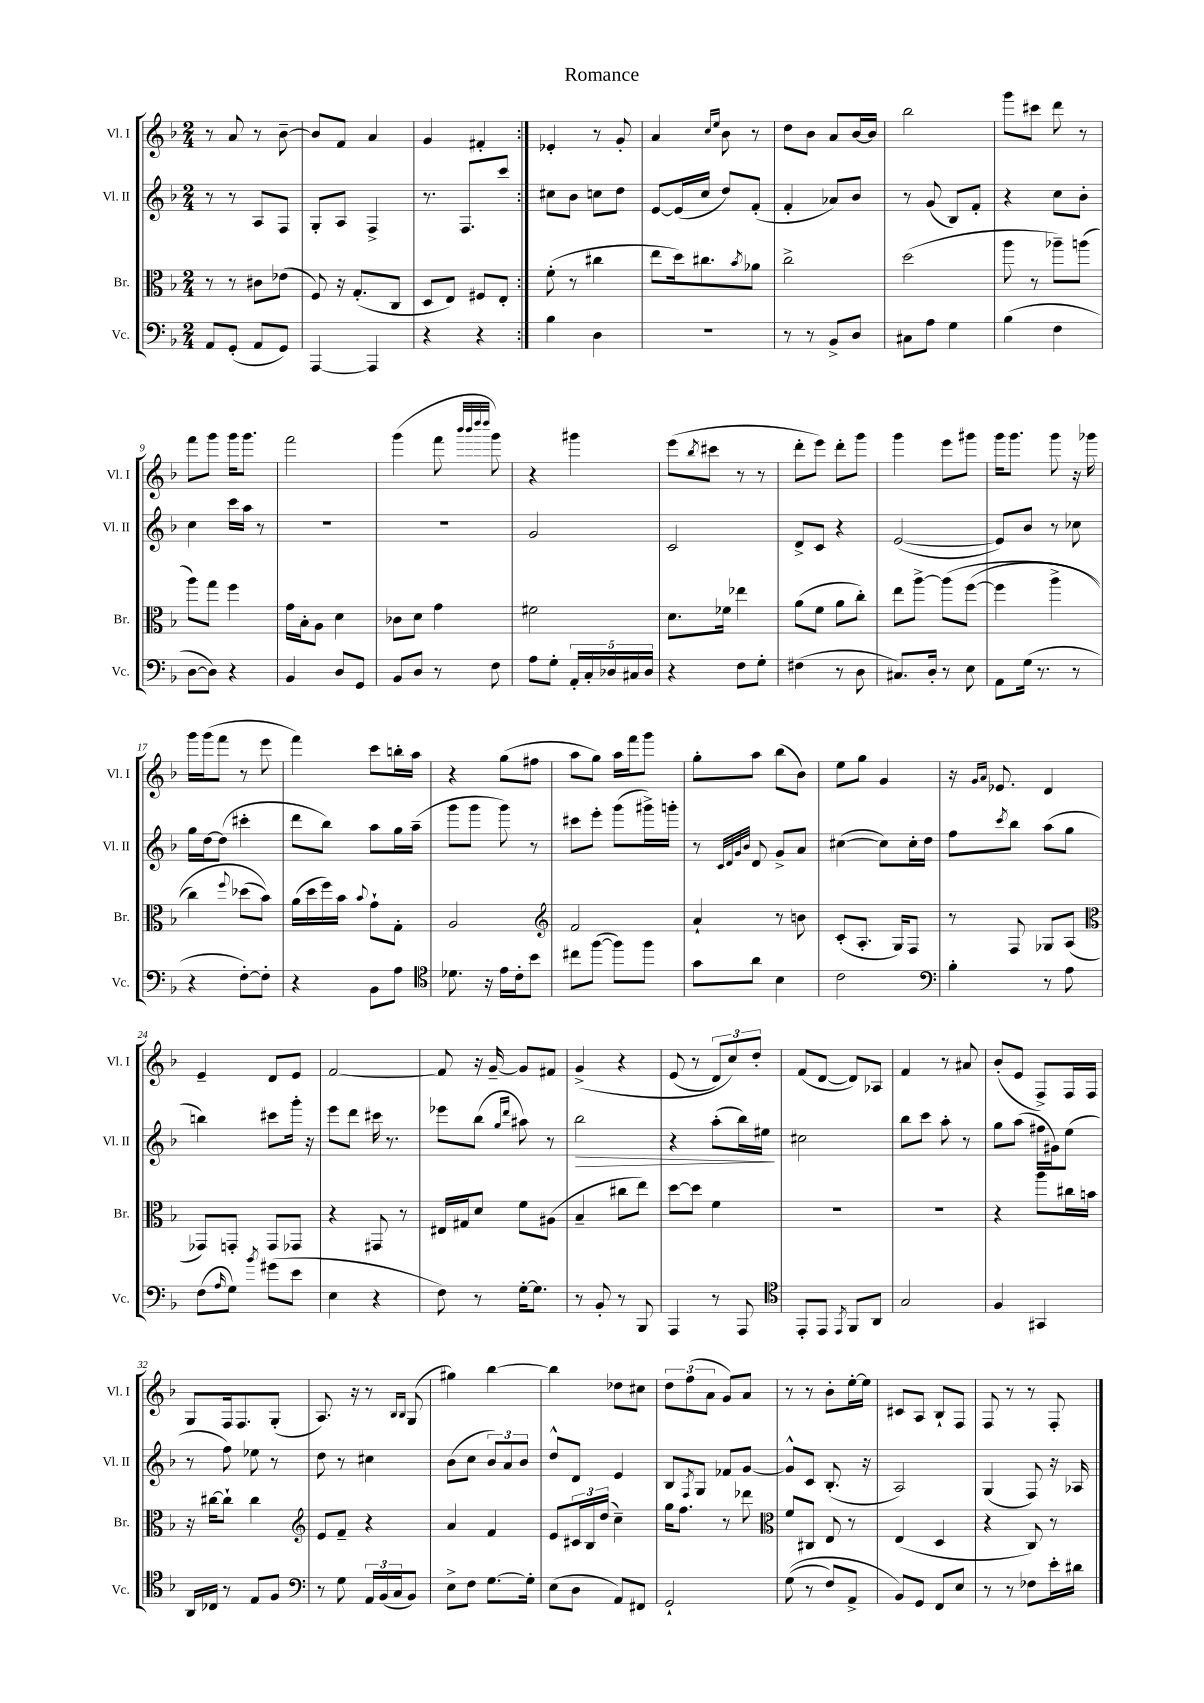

**kern	**kern	**kern	**kern
*staff4	*staff3	*staff2	*staff1
*clefF4	*clefC3	*clefG2	*clefG2
*k[b-]	*k[b-]	*k[b-]	*k[b-]
*M2/4	*M2/4	*M2/4	*M2/4
8AA/L	8r	8r	8r
(8GG'/J	8r	8r	8a/
8AA/L	8c#\L	8A/L	8r
8GG/J)	(8e-\J	8F/J	[8b-~\
=	=	=	=
[4AAA/	8F/)	8G'/L	8b-/]L
.	16r	8A/J	8f/J
.	(8.G'/L	.	.
4AAA/]	.	4F^/	4a/
.	8C/J	.	.
=	=	=	=
4r	8D/L	8.r	4g/
.	8E/J)	.	.
.	.	8.F/L	.
4r	8F#/L	.	4f#'/
.	8E'/J	8ccc/J	.
=:|!	=:|!	=:|!	=:|!
4B-\	(8f'\	8cc#\L	4e-'/
.	8r	8b-\J	.
4D\	4cc#\	8cc\L	8r
.	.	8dd\J	8g'/
=	=	=	=
2r	8ee\L	[8e/L	4a/
.	16dd\k)	(16e/]L	.
.	8.cc#\	16cc/JJ	.
.	.	.	16qqcc/LL
.	.	.	16qqee/JJ
.	.	8dd/L)	8b-\
.	8qb-/	.	.
.	8a-\J	(8f'/J	8r
=	=	=	=
8r	2cc^\	4f'/	8dd\L
8r	.	.	8b-\J
8BB-^/L	.	8a-/L)	8a/L
8D/J	.	8b-/J	[16b-/L
.	.	.	16b-/]JJ
=	=	=	=
8C#\L	(2dd\	8r	2bb-\
8A\J	.	(8g/	.
4G\	.	8B-/L)	.
.	.	8f'/J	.
=	=	=	=
(4B-\	8aa\	4r	8ggg\L
.	8r	.	8ccc#\J
4F\	8aa-~\L)	8cc\L	8ddd\
.	(8aa\J	8b-'\J	8r
=	=	=	=
[8D\L	8aa\L)	4cc\	8fff\L
8D\]J)	8gg\J	.	8ggg\J
4r	4ff\	16ccc\LL	16ggg\LK
.	.	16aa\JJ	8.ggg\J
.	.	8r	.
=	=	=	=
4BB-/	16g\LL	2r	2fff\
.	16B-'\J	.	.
.	8A\J	.	.
8D/L	4d\	.	.
8GG/J	.	.	.
=	=	=	=
8BB-/L	8c-\L	2r	(4ggg\
8D/J	8d\J	.	.
8r	4g\	.	8fff\
.	.	.	32qqbbb-/LLL
.	.	.	32qqbbb-/
.	.	.	32qqdddd/
.	.	.	32qqdddd/JJJ
8F\	.	.	8ggg\)
=	=	=	=
8A\L	2f#\	2g/	4r
8G'\J	.	.	.
20AA'/LL	.	.	4ggg#\
20C'/	.	.	.
20D-/	.	.	.
20C#/	.	.	.
20D-/JJ	.	.	.
=	=	=	=
4r	8.d\L	2c/	(8eee\L
.	.	.	8qbb-/
.	.	.	8ccc#\J
.	16f-\Jk	.	.
8F\L	4ee-\	.	8r
8G'\J	.	.	8r
=	=	=	=
(4F#\	(8a\L	8d^/L	8ddd'\L
.	8f\J	8c/J	8eee\J)
8r	8a\L	4r	8ddd'\L
8D\	8cc'\J)	.	8ggg\J
=	=	=	=
8.C#/L)	8ee\L	([2e/	4ggg\
.	[8aa^\J	.	.
16D'/Jk	.	.	.
8r	&(8aa\]L	.	8eee\L
8E\	([8ff\J	.	8ggg#\J
=	=	=	=
8AA\L	4ff\]	8e/]L)	16ggg\LK
.	.	.	8.ggg\J
(16G\Jk	.	8b-/J	.
8.r	.	.	.
.	4aa^\	8r	8ggg\
8r	.	8cc-\	16r
.	.	.	16ggg-\
=	=	=	=
4r	4cc\)	16gg\LL	16ggg\LL
.	.	[16dd\J	(16ggg\J
.	.	(8dd\]J	8fff\J
.	8qqff/	.	.
[8F'\L)	(8dd-\L	4ccc#'\	8r
8F'\]J	8b-\J)&)	.	8eee\
=	=	=	=
4r	(16a\LL	8ddd\L	4fff\)
.	16dd\	.	.
.	16ff\)	8bb-\J)	.
.	16b-\JJ	.	.
.	8qqb-/	.	.
8BB-\L	8g`\L	8aa\L	8ccc\L
8A\J	8G'\J	16gg\L	16bb'\L
.	.	(16aa~\JJ	16aa\JJ
=	=	=	=
*clefC4	*	*	*
8.d-\	2A/	8ggg\L	4r
.	.	8ggg\J	.
16r	.	.	.
16e\LL	.	8ggg\)	(8gg\L
16c'\J	.	.	.
8b-\J	.	8r	8ff#\J
=	=	=	=
*	*clefG2	*	*
8cc#\L	2f/	8ccc#\L	8aa\L
([8ff\J	.	8eee'\J	8gg\J)
8ff\]L)	.	(8ggg\L	16aa\LL
.	.	.	16fff\J
8ff\J	.	16ggg#^\L)	8ggg\J
.	.	16ggg'\JJ	.
=	=	=	=
8g\L	4a`/	8r	8gg'\L
.	.	32qqc/LLL	.
.	.	32qqd/	.
.	.	32qqg/	.
.	.	32qqb-/JJJ	.
8a\J	.	8d/	8aa\J
4B-\	8r	8g^/L	(8bb-\L
.	8b\	8a/J	8b-\J)
=	=	=	=
2c\	(8c'/L	([4cc#\	8ee\L
.	8.A'/J	.	8gg\J
.	.	8cc#\]L)	4g/
.	16G/LK)	.	.
.	8F/J	16cc#'\L	.
.	.	16dd\JJ	.
=	=	=	=
*clefF4	*	*	*
4B-'\	8r	8ff\L	16r
.	.	.	16qqg/LL
.	.	.	16qqa/JJ
.	.	.	8.e-/
.	.	8qccc/	.
.	8F/	8bb-\J	.
8r	8G-/L	(8aa\L	4d/
8A\	(8A/J	8gg\J	.
=	=	=	=
*	*clefC3	*	*
(8F\L	8GG-/L)	4bb\)	4e~/
16qqA/	.	.	.
8G\J)	8GG'/J	.	.
8qb-/	.	.	.
(8g#\L	8GG/L	8ccc#\L	8d/L
8e\J	8GG-/J	16ggg'\Jk	8e/J
.	.	16r	.
=	=	=	=
4E\	4r	8eee\L	[2f/
.	.	8ddd\J	.
4r	8GG#/	16ccc#\	.
.	.	8.r	.
.	8r	.	.
=	=	=	=
8F\)	16E#/LL	8eee-\L	8f/]
.	16G#/J	.	.
8r	8d/J	(8bb-\J	16r
.	.	.	[16g~/
.	.	16qqgg/LL	.
.	.	16qqddd/JJ	.
[16G'\LK	8f\L	8aa#\)	8g/]L
8.G\]J	.	.	.
.	(8A#\J	8r	8f#/J
=	=	=	=
8r	4B-~/	2bb-\	&(4g^/
8BB-'/	.	.	.
8r	8cc#\L	.	4r
8BBB-/	8ee\J)	.	.
=	=	=	=
4AAA/	[8dd\L	4r	(8e/
.	8dd\]J	.	8r
8r	4f\	(8aa'\L	12d/L)
.	.	.	12cc/&)
8AAA/	.	16bb-\L)	.
.	.	.	12dd'/J
.	.	16ee#\JJ	.
=	=	=	=
*clefC4	*	*	*
8EE'/L	2r	2cc#\	(8f/L
8EE/J	.	.	[8d/J
8qEE/	.	.	.
8FF/L	.	.	8d/]L)
8AA/J	.	.	8A-/J
=	=	=	=
2G/	2r	8bb-\L	4f/
.	.	8ccc\J	.
.	.	8aa'\	8r
.	.	8r	8a#/
=	=	=	=
4F/	4r	8gg\L	(8b-'/L
.	.	(8aa\J	8e/J
4GG#/	8aa\L	16ff#\LL	8F^/L)
.	.	16g#\J)	.
.	16cc#\L	(8ee\J	16F/L
.	16b\JJ	.	16F/JJ
=	=	=	=
16AA/LL	16r	8r	8G/L
16C-/JJ	[16cc#\LK	.	.
8r	8cc#`\]J	8ff\)	16F/k
.	.	.	8.F/
8E/L	4cc#\	8ee-\	.
8F/J	.	8r	(8G'/J
=	=	=	=
*clefF4	*clefG2	*	*
8r	8e/L	8dd\	8.A/)
8G\	8f~/J	8r	.
.	.	.	16r
24AA/LL	4r	4cc#\	8r
(24BB-/	.	.	.
24C/J	.	.	.
.	.	.	16qqB-/LL
.	.	.	16qqB-/JJ
8BB-/J)	.	.	(8G/
=	=	=	=
8E^\L	4a/	(8b-\L	4gg#\)
8F\J	.	8cc\J	.
[8.G\L	4f/	12b-/L)	[4bb-\
.	.	12a/	.
.	.	12b-/J	.
16G'\]Jk	.	.	.
=	=	=	=
(8E\L	8e/L	8dd^^/L	4bb-\]
8D\J	24c#/L	8d/J	.
.	24B-/	.	.
.	(24dd/JJ	.	.
8AA/L)	4cc~\)	4e/	8dd-\L
8FF#/J	.	.	8cc#\J
=	=	=	=
2GG`/	16gg\LK	8B-/L	12dd\L
.	8.ff\J	.	.
.	.	.	(12ff\
.	.	8qF/	.
.	.	8G/J	.
.	.	.	12a\J
.	8r	8f-/L	8g/L)
.	8ddd-\	[8g/J	8a/J
=	=	=	=
*	*clefC3	*	*
&((8G\	8f/L	8g^^/]L	8r
8r	8C#/J	8c/J	8r
8F/L)	8E/	(8.B-'/	8b-'\L
8AA^/J	8r	.	[16ee'\L
.	.	16r	16ee\]JJ
=	=	=	=
8BB-/L&)	(4E/	2A/)	8c#/L
8GG/J	.	.	8A/J
8FF/L	4D/	.	8B-`/L
8E/J	.	.	8F/J
=	=	=	=
8r	4r	(4G/	8F/
8r	.	.	8r
8F-\L	8C/)	8F/)	8r
16e'\L	8r	16r	8F'/
16d#\JJ	.	16A-/	.
==	==	==	==
*-	*-	*-	*-
